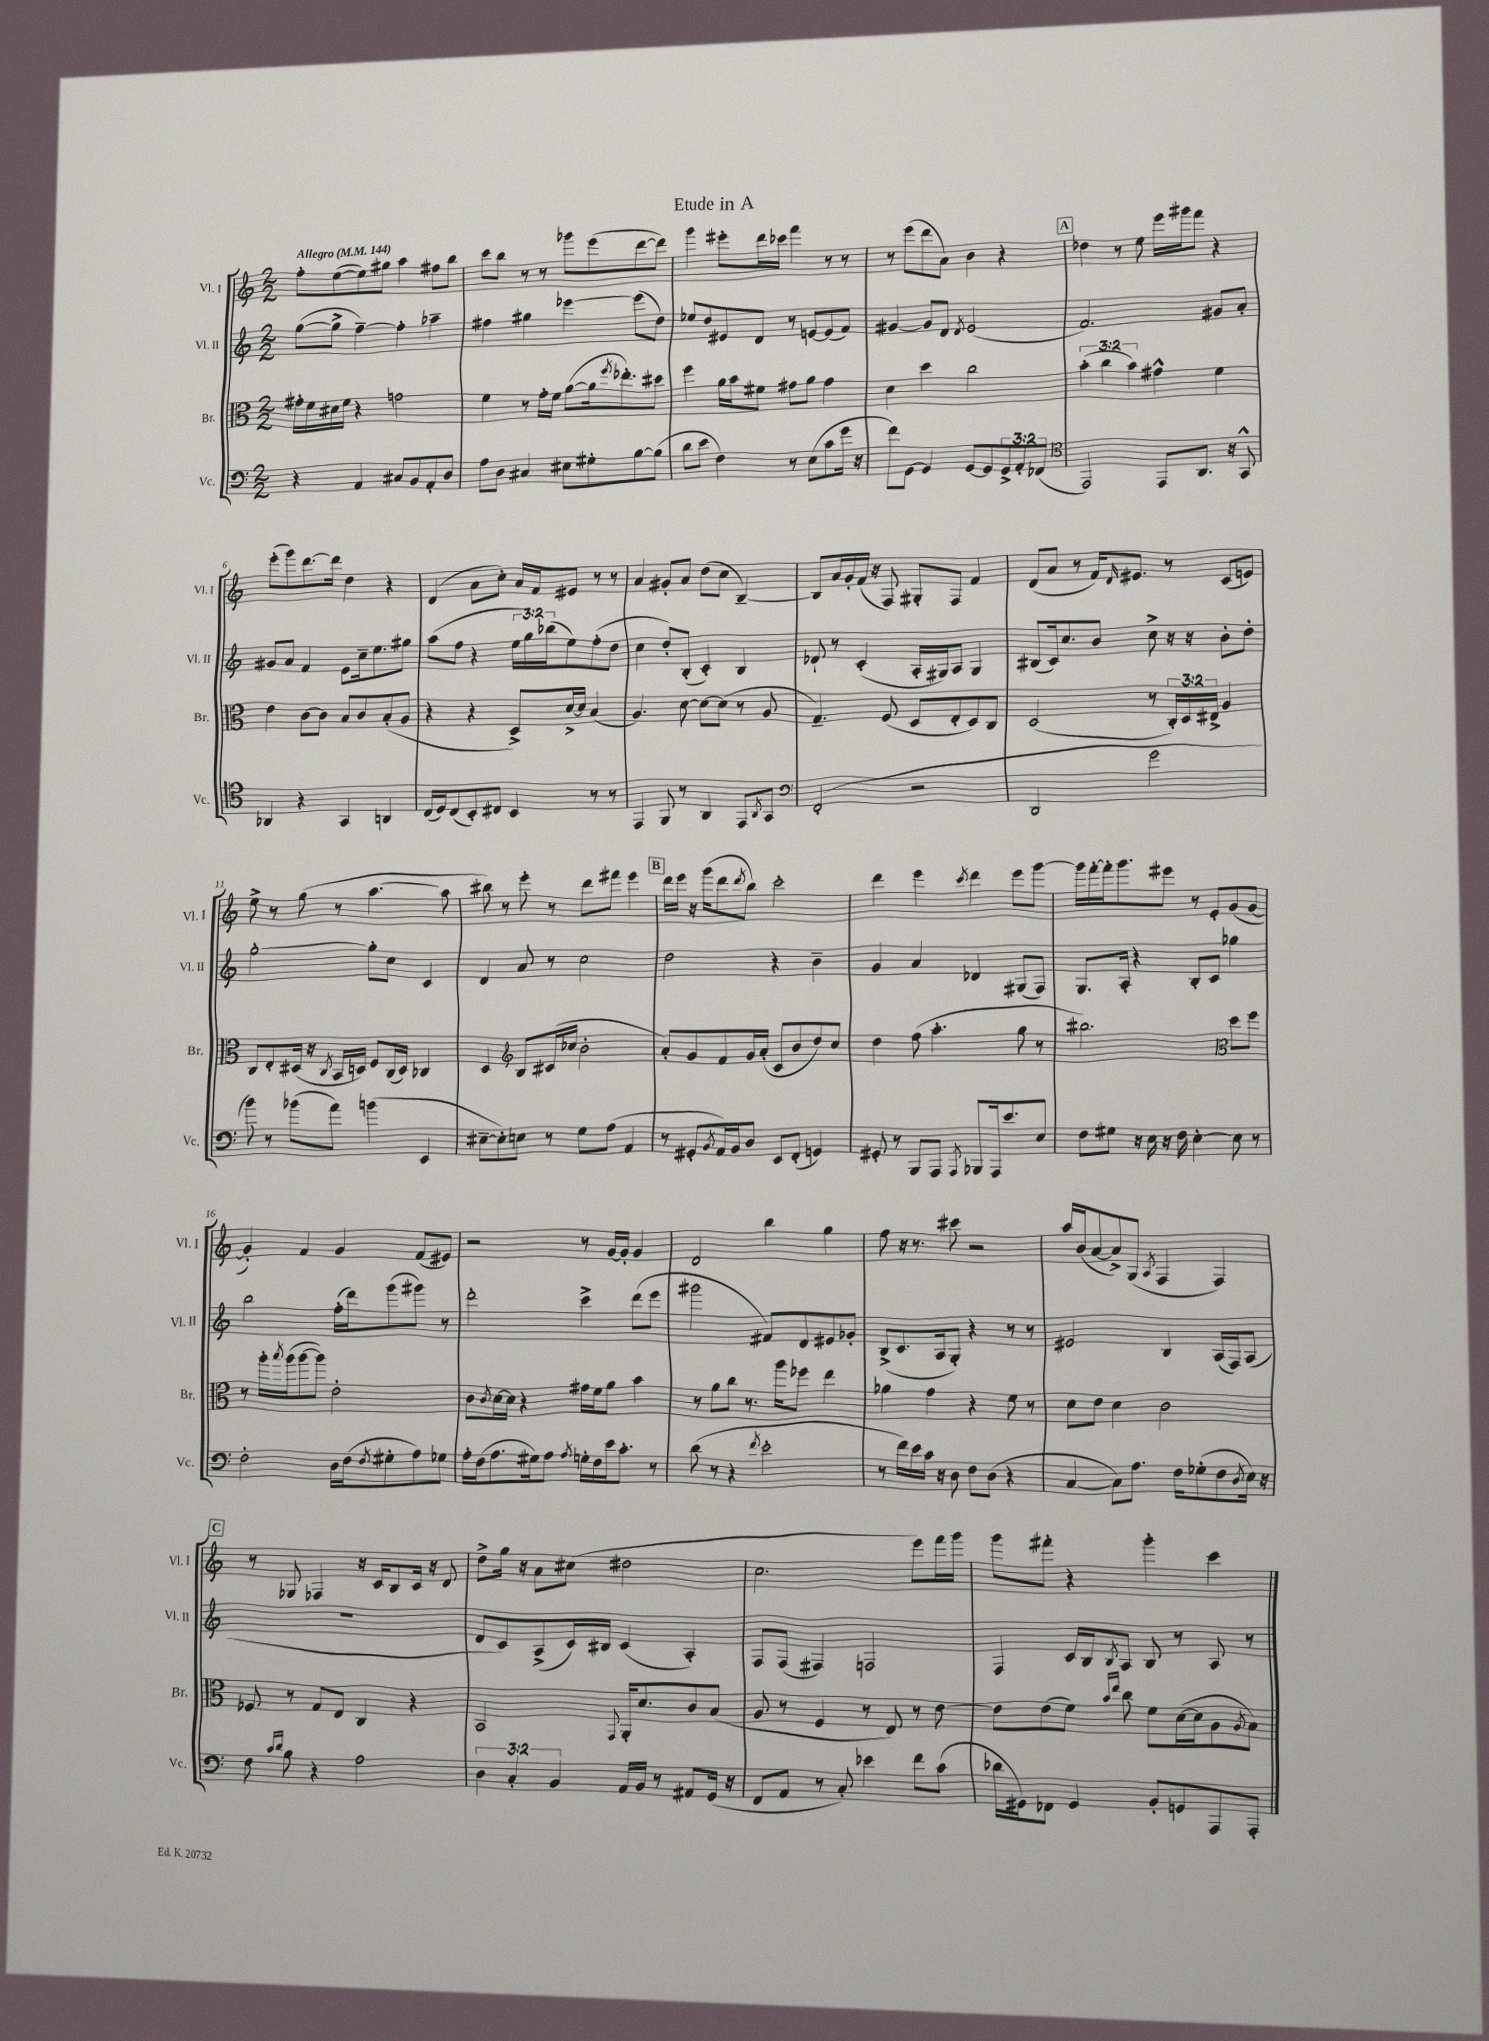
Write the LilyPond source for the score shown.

\header { title = "Etude in A" }
<<
\new StaffGroup <<
\new Staff = "s0" \with { instrumentName = "Vl. I" shortInstrumentName = "Vl. I" } {
    \clef treble \key c \major \numericTimeSignature \time 2/2 \tempo "Allegro" 4 = 144
    f''8-. e''8~( e''8) gis''8 a''4 fis''8 b''8 |
    c'''8 b''8 r8 r8 ges'''8 e'''8( d'''8~ d'''8) |
    g'''4 eis'''8-. d'''16 ces'''16 f'''4 r8 r8 |
    r8 e'''8( d'''8 a'8) b'4 r4 |
    \mark \markup { \box "A" } des''4 r8 e''8 e'''16 gis'''16 f'''8 r4 |
    e'''8-.( g'''8) d'''8.~ d'''16 d''4 r4 |
    d'4( a'8 c''8-.) a'16 f'16 eis'8 r8 r8 |
    a'4 gis'8-. a'8 d''8( c''8 b4~--) |
    b8 a'16 g'16-. f'16( r16 f8) gis8-. f8 f'4 |
    d'8( a'8 r8 f'16) \grace { d'16 } eis'8. r8 c'8( e'8) |
    e''8-> r8 g''8( r8 a''4.~ a''8 |
    bis''8) r8 e'''8-. r8 d'''8 fis'''8 e'''4 |
    \mark \markup { \box "B" } d'''16 e'''16 r16 g'''16( d'''8 \acciaccatura { d'''8 } b''8) c'''2-. |
    d'''4 e'''4 \acciaccatura { c'''8 } d'''4 e'''8 g'''8~ |
    g'''16 f'''16~-. f'''16-. g'''8. eis'''8 r8 e'8-. g'8( g'8~ |
    g'4-.) f'4 g'4 f'8( eis'8) |
    r2 r8 g'16~ g'16-. g'4 |
    d'2 b''4 g''4 |
    f''8 r16 r8. cis'''8 r2 |
    a''16 b'16( a'8~ a'8->) g8( \acciaccatura { a8 } f4 f4) |
    \mark \markup { \box "C" } r8 ges8 fes4 r16 c'16 b8 c'16 r16 d'8 |
    d''8-> g''16 r16 a'8 cis''8( dis''2 |
    c''2. e'''8) f'''16 g'''16 |
    g'''8 fis'''8-. r4 g'''4-. c'''4 \bar "|." |
}
\new Staff = "s1" \with { instrumentName = "Vl. II" shortInstrumentName = "Vl. II" } {
    \clef treble \key c \major \numericTimeSignature \time 2/2 \override Staff.TupletNumber.text = #tuplet-number::calc-fraction-text
    g''8~( g''8-> f''4~--) f''4-. aes''4-- |
    fis''4 gis''4 ees'''4~ ees'''8( d''8) |
    ees''8 d''8 eis'8 d'8 r8 e'8~ e'8( f'8) |
    gis'4~ gis'8 d'8 \acciaccatura { d'8 } e'2( |
    \mark \markup { \box "A" } f'2.) gis'8 a'8-. |
    gis'8 a'8 f'4 e'8 c''16-- e''8. gis''8 |
    a''8( f''8 r4 \tuplet 3/2 { e''16 g''16) bes''16( } e''8) f''8-.( d''8 |
    c''4 d''8-.) b8-.( c'4-.) b4 |
    des'8-! r8 c'4-.( a16-. gis16) a8 gis4 |
    bis8( c'16) c''8. b'8 c''8-> r16 r16 b'8-. d''8-. |
    g''2~-. g''8-. c''8 c'4 |
    d'4 a'8 r8 c''2 |
    \mark \markup { \box "B" } d''2 r4 b'4-- |
    g'4 a'4 des'4 gis8( f8) |
    g8. a16-. r4 b8-. c'8 ges''4 |
    b''2 f''16-.( d'''16) g'''8( gis'''8) r8 |
    d'''2-. c'''4-> d'''8( e'''8 |
    gis'''2 fis'8) d'8 eis'8 ges'8-. |
    b8->( c'8. a16 g8-.) r4 r8 r8 |
    eis'2 b4 a16( f16) a8( |
    \mark \markup { \box "C" } R1 |
    d'8 c'8) a8->( c'16) bis16 c'4( a4-.) |
    f8 f8( fis4) f2 |
    f4 c'16 b16 \acciaccatura { b8 } a8 b8 r8 a8 r8 \bar "|." |
}
\new Staff = "s2" \with { instrumentName = "Br." shortInstrumentName = "Br." } {
    \clef alto \key c \major \numericTimeSignature \time 2/2 \override Staff.TupletNumber.text = #tuplet-number::calc-fraction-text
    gis'16-. f'16 dis'16 f'16 r4 g'2 |
    f'4 r8 g'16-. f'16 a'8~( a'16 \acciaccatura { f''8 } ees''8.-.) dis''8 |
    f''4 a'16 b'16 fis'8 gis'8 a'8 gis'4 |
    d'4 d''4 c''2 |
    \mark \markup { \box "A" } \tuplet 3/2 { b'4-.( c''4 b'4) } gis'4-^ f'4 |
    e'4 c'8~ c'8 b8 c'8 b8-.( a8 |
    r4 r4 d8->) d'16~-> d'16 b4( |
    a4.) d'8~ d'8~ d'8( r8 a8 |
    g4.--) f8( d8 e8-. d8) c8 |
    d2( r8 \tuplet 3/2 { c16-.) d16 eis16-> } a4 |
    c8 e8-. dis16( r16 \acciaccatura { c8 } b,16 d16) f8 c16( d16) ces4 |
    d4 \clef treble b8 cis'16( ces''16 b'2-. |
    \mark \markup { \box "B" } a'8-.) g'8 f'8 g'16 a'16-.( c'8 b'8 d''8) c''8 |
    d''4 f''8( a''4.-. g''8 r8 |
    bis''2.) \clef alto d''8 f''8 |
    r8 a''16-. \acciaccatura { b''8 } a''16( a''8~ a''8) e'2-. |
    c'8 \acciaccatura { c'8 } d'16~ d'16 r4 gis'16 f'16 a'8 b'4 |
    r8 a'8 c''8 r8. a''16 fes''8 e''4 |
    aes'4 g'4 r4 f'8 r8 |
    d'8 e'8 d'4 c'2 |
    \mark \markup { \box "C" } fes8 r8 g8 e8 c4 r4 |
    b,2 \appoggiatura { g,8 } a,16-. d'8. c'8 b8( |
    a8 r8 f4 r8 e8) r8 e'8~ |
    e'8 e'8( f'8) \grace { b'16 e''16 } c''8 f'8 d'16~( d'16 a8 \acciaccatura { a8 } b8) \bar "|." |
}
\new Staff = "s3" \with { instrumentName = "Vc." shortInstrumentName = "Vc." } {
    \clef bass \key c \major \numericTimeSignature \time 2/2 \override Staff.TupletNumber.text = #tuplet-number::calc-fraction-text
    r4 a,4 cis8 b,8 a,8-. d8 |
    a8 d8 cis4 eis8 gis8-. b8~ b8( |
    d'8 e'8 f4) r8 e8( c'8 g'16 r16 |
    f'8) g,8~ g,4 g,8~ g,8 \tuplet 3/2 { g,8-> a,8-. fes,8( } |
    \mark \markup { \box "A" } \clef tenor e,2) e,8 a,8. r16 g,8-^ |
    aes,4 r4 g,4 a,4 |
    c16( d16) c8( b,8-.) cis8 b,4 r8 r8 |
    e,4 f,8 r8 a,4 e,8 \acciaccatura { a,8 } g,8 |
    \clef bass f,2-.( r2 |
    d,2 g'2 |
    b'8) r8 bes'8( a'8) b'4( e,4 |
    eis8~-- eis8-.) e8 r8 g8 a8( a,4 |
    \mark \markup { \box "B" } r8 gis,8-. \acciaccatura { b,8 } a,16) b,16 d8 e,8 f,8-.( g,4) |
    gis,8-. r8 b,,8 a,,8 \acciaccatura { a,,8 } bes,,8 a,,16 e'8. e8 |
    f8 gis8 r16 e16 r16 f16 e4~-. e8 r8 |
    f2-. d16 f16( \acciaccatura { f8 } gis8-. a8) ges8 |
    a16-. f16( a8. gis16) a8 \acciaccatura { a8 } g16-. f16 e'16 c'8.-. r8 |
    d'8( r8 r4 \acciaccatura { f'8 } e'2-. |
    r8 f'16) e'16 c'16 r16 d8 f8 d8( r4 |
    c4~ c8) a8. f16 ges8-.( f8 \acciaccatura { d8 } e16) r16 |
    \mark \markup { \box "C" } f8 \grace { c'16 d'16 } b8 r4 a2 |
    \tuplet 3/2 { d4 c4-. b,4 } a,16 b,16 r8 ais,8 g,16( r16 |
    f,8 a,8 r8 c8-.) ees'4 f'8 c'8( |
    des'16 gis,16) fes,8 gis,4 b,8-. g,8 a,,8 a,,8-. \bar "|." |
}
>>
>>
